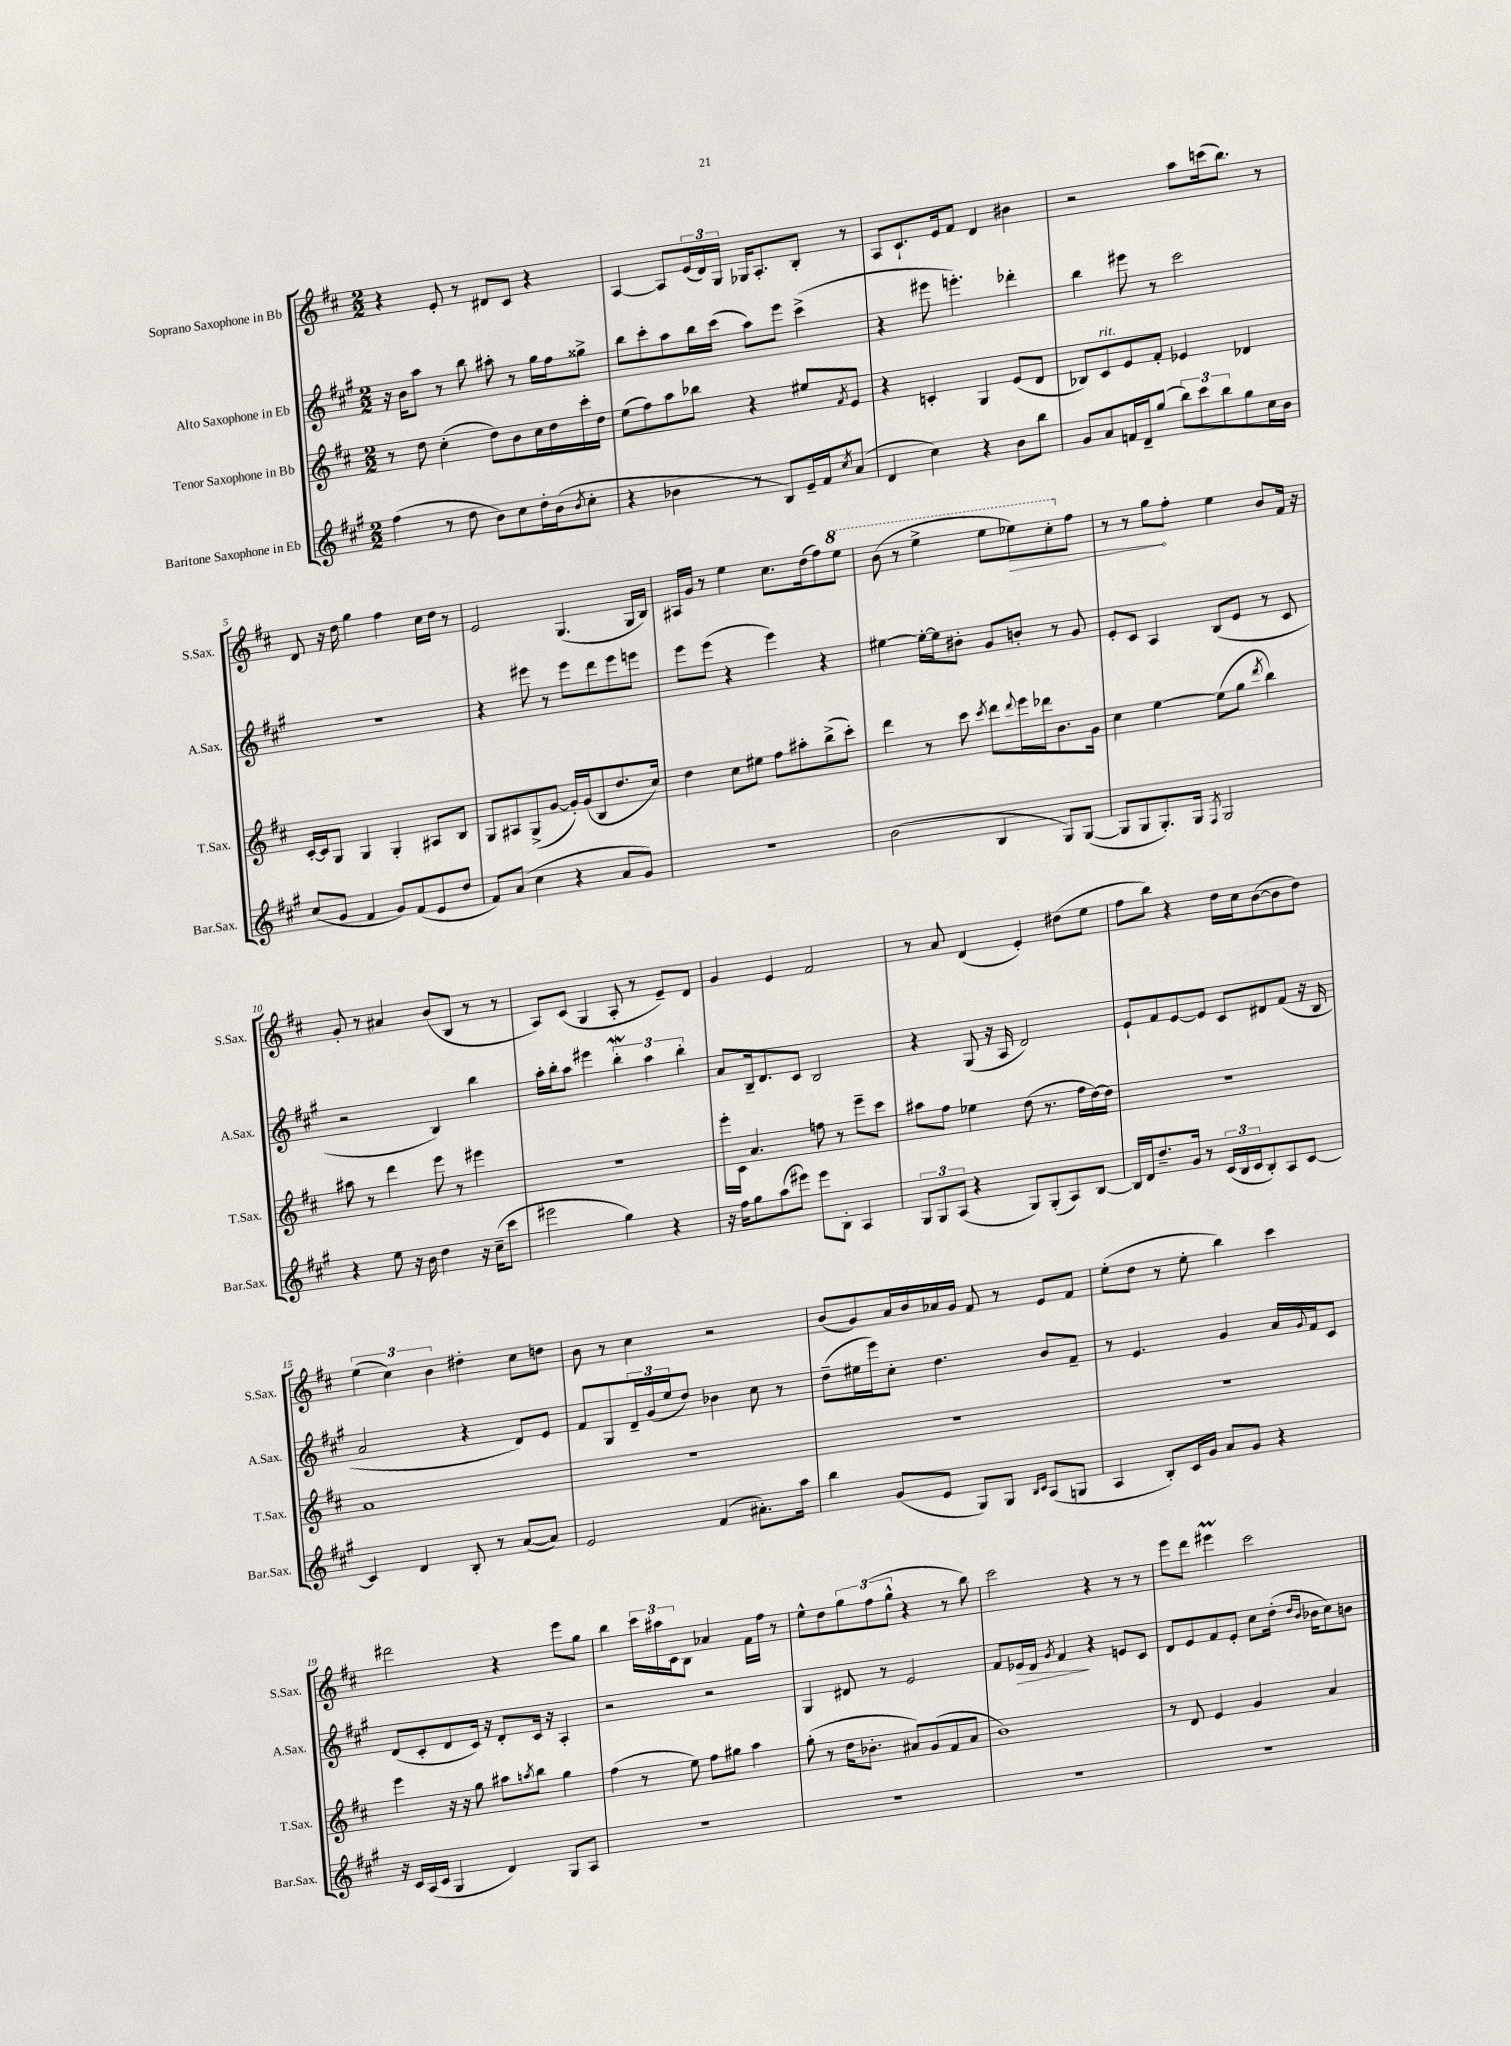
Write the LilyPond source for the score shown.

<<
\new StaffGroup <<
\new Staff = "s0" \with { instrumentName = "Soprano Saxophone in Bb" shortInstrumentName = "S.Sax." } {
    \clef treble \key d \major \numericTimeSignature \time 2/2
    r4 e'8-. r8 dis'8 cis'8 r4 |
    a4~ a8 \tuplet 3/2 { e'16( d'16) g16 } ges16 a8.-. b8-. r8 |
    a8 cis'8.-! e'16 fis'8 d'4 bis'4 |
    r2 a''8 c'''16( b''8.) r8 |
    d'8 r16 d''16 g''4 fis''4 cis''16 d''16 r8 |
    e'2 g4.( g16 b16) |
    ais16 g'16 r8 e''4 cis''8. d''16( fis''8) \ottava #1 e'''8 |
    b''8( r8 e'''4-> e'''8 \once \override Hairpin.circled-tip = ##t ees'''8\>) cis'''8-. \ottava #0 fis''8 |
    r8 r8 g''8\! fis''8-. e''4 b'8 fis'16 r16 |
    g'8-. r8 ais'4 b'8( b8 r8 r8 |
    a8) cis'8( g4 a8-. r8 e'8--) d'8 |
    g'4 e'4 fis'2 |
    r8 a'8 d'4( e'4-.) dis''8( e''8 |
    fis''8 b''8) r4 d''16 cis''16 b'8~( b'8 d''8) |
    \tuplet 3/2 { e''4( cis''4) b'4 } dis''4-. cis''8 d''8 |
    b'8 r8 cis''4 r2 |
    b'8( g'8) a'16 b'16 aes'16 g'16 fis'8 r8 e'8 fis'8 |
    e''8-.( d''8 r8 e''8-. b''4) cis'''4 |
    dis'''2 r4 e'''8 g''8 |
    b''4 \tuplet 3/2 { cis'''16 ais''16 cis'16 } b8 aes'4 fis'16 fis''16 r8 |
    e''8-^ d''8 \tuplet 3/2 { g''8 fis''8( g''8-^ } r4 r8 b''8) |
    cis'''2 r4 r8 r8 |
    e'''8 d'''8 eis'''4\prall cis'''2 \bar "|." |
}
\new Staff = "s1" \with { instrumentName = "Alto Saxophone in Eb" shortInstrumentName = "A.Sax." } {
    \clef treble \key a \major \numericTimeSignature \time 2/2
    r16 b'16 a''8 r8 b''8 ais''8-. r8 gis''16 fis''16 gisis''8-> |
    b''8 cis'''8-. a''8 b''16 cis'''16( a''8) e'''8 cis'''4->( |
    r4 eis'''8 e'''4.-.) des'''4-. |
    b''4 eis'''8 r8 cis'''2 |
    R1 |
    r4 eis'''8 r8 eis'''8 d'''8 eis'''8 e'''8 |
    e'''8 e'''8( r4 e'''4) r4 |
    eis''4~ eis''16~-. eis''16 bis'8-. gis'8 b'8-. r8 gis'8 |
    e'8-. cis'8 a4 b8( e'8 r8 cis'8 |
    r2 b4) b''4 |
    a''16-. b''16-. a''8 eis'''4 \tuplet 3/2 { b''4-.\mordent a''4 b''4-. } |
    a'8 b16-- d'8. cis'8 b2 |
    r4 gis8( r16 a16 d'2) |
    e'8-! fis'8 e'8~ e'8 cis'8 dis'8 fis'8( r16 b16 |
    a'2 r4 d'8) e'8 |
    fis'8 gis8 \tuplet 3/2 { d'16-- gis'16( e''16 } d''8) bes'4 cis''8 r8 |
    d''8--( eis''16 e'''16) cis''8-. d''4. b'8 fis'8-- |
    r8 e'4. gis'4 a'16 \appoggiatura { gis'8 } fis'16 cis'8 |
    d'8( cis'8-. d'8 cis'16) r16 d'8-. cis'16 r16 a4-. |
    r2 r2 |
    gis4 dis'8 r8 e'2 |
    fis'8 ees'16\> d'16 \acciaccatura { gis'8 } fis'4\! r4 e'8 cis'8 |
    d'8 e'8 fis'8 e'8-. cis''8 d''16-.( \grace { d''16 b'16 } bes'16 cis''8) b'8 \bar "|." |
}
\new Staff = "s2" \with { instrumentName = "Tenor Saxophone in Bb" shortInstrumentName = "T.Sax." } {
    \clef treble \key d \major \numericTimeSignature \time 2/2
    r8 d''8 cis''4-.( d''8) b'8 cis''16 d''16 cis'''16-. d''16 |
    e''8( fis''8) a''8 bes''8 r4 eis''8 \acciaccatura { fis'8 } e'8 |
    r4 c'4-. g4 e'8( d'8 |
    bes8) cis'8^\markup { \italic "rit." } e'8 fis'8-. ees'4 des'4 |
    cis'16~-. cis'16 g8 g4 g4-. ais8 b8 |
    g8 ais8 g8->( g'8~ g'16-.) g'16( b8 d''8. cis''16) |
    d''4 cis''8 eis''8 fis''8 ais''8-. b''8->( cis'''8-.) |
    d'''4 r8 cis'''8 \acciaccatura { cis'''8 } d'''8 \appoggiatura { d'''8 } e'''16 des'''16 b'8. g'16 |
    cis''4 e''4~ e''8( g''8 \acciaccatura { d'''8 } b''4) |
    ais''8 r8 d'''4 e'''8 r8 eis'''4 |
    R1 |
    e'''16-. cis'16 a'4. f''8 r8 e'''8-- cis'''8 |
    ais''8 fis''8 ees''4 d''8( r8. fis''16 d''16~) d''16 |
    R1 |
    a'1 |
    R1 |
    R1 |
    R1 |
    e'''4 r16 r16 g''8 ais''8 \acciaccatura { a''8 } b''8 g''4 |
    fis''4( r8 e''8) fis''8 gis''8 a''4 |
    g''8-.( r8 d''16 bes'8.-. ais'8) g'8( fis'8 ais'8 |
    b'1) |
    r8 d'8 e'4 g'4 a'4 \bar "|." |
}
\new Staff = "s3" \with { instrumentName = "Baritone Saxophone in Eb" shortInstrumentName = "Bar.Sax." } {
    \clef treble \key a \major \numericTimeSignature \time 2/2
    fis''4( r8 d''8 b'8) cis''8 d''16-. b'16( \acciaccatura { b'8 } cis''8-. |
    r4 bes'4 r8 b8) e'16-- fis'16 \acciaccatura { cis''8 } a'8( |
    d'4 cis''4) r4 b'8 b''8 |
    gis'8 a'8 f'16 d'16-- gis''8( \tuplet 3/2 { b''8) cis'''8 b''8 } gis''8 cis''16 b'16 |
    cis''8( gis'8 fis'4 gis'8) fis'8( e'8 d''8 |
    fis'8) a'8( cis''4 r4 a'8 gis'8) |
    R1 |
    b'2( b4 gis8) gis8~( |
    gis8 gis8 gis8.-.) gis16 \acciaccatura { fis8 } gis2 |
    r4 e''8 r16 b'16 d''4 r16 cis''16--( cis'''8 |
    eis'''2 gis''4) r4 |
    r16 fis''16 gis''8 a''8( eis'''8) eis'''8 b8-. a4 |
    \tuplet 3/2 { gis8 gis8 a8( } r4 gis8) gis8-.( a8) b8~ |
    b16 d'16 d''8.-- gis'16 r8 \tuplet 3/2 { cis'16( b16 cis'16 } b8-.) a8 cis'8~ |
    cis'4 d'4 b8-. r8 a'8~( a'8) |
    e'2 fis'4( ais'8.-.) a''16 |
    b''4 gis'8( e'8 gis8) gis8 \grace { b16 cis'16 } a8( g8 |
    a4 b8-.) cis'16 gis'16 a'8 gis'8 r4 |
    r16 cis'16 a16( cis'16 gis4 d'4) gis8 a8 |
    R1 |
    R1 |
    R1 |
    R1 \bar "|." |
}
>>
>>
